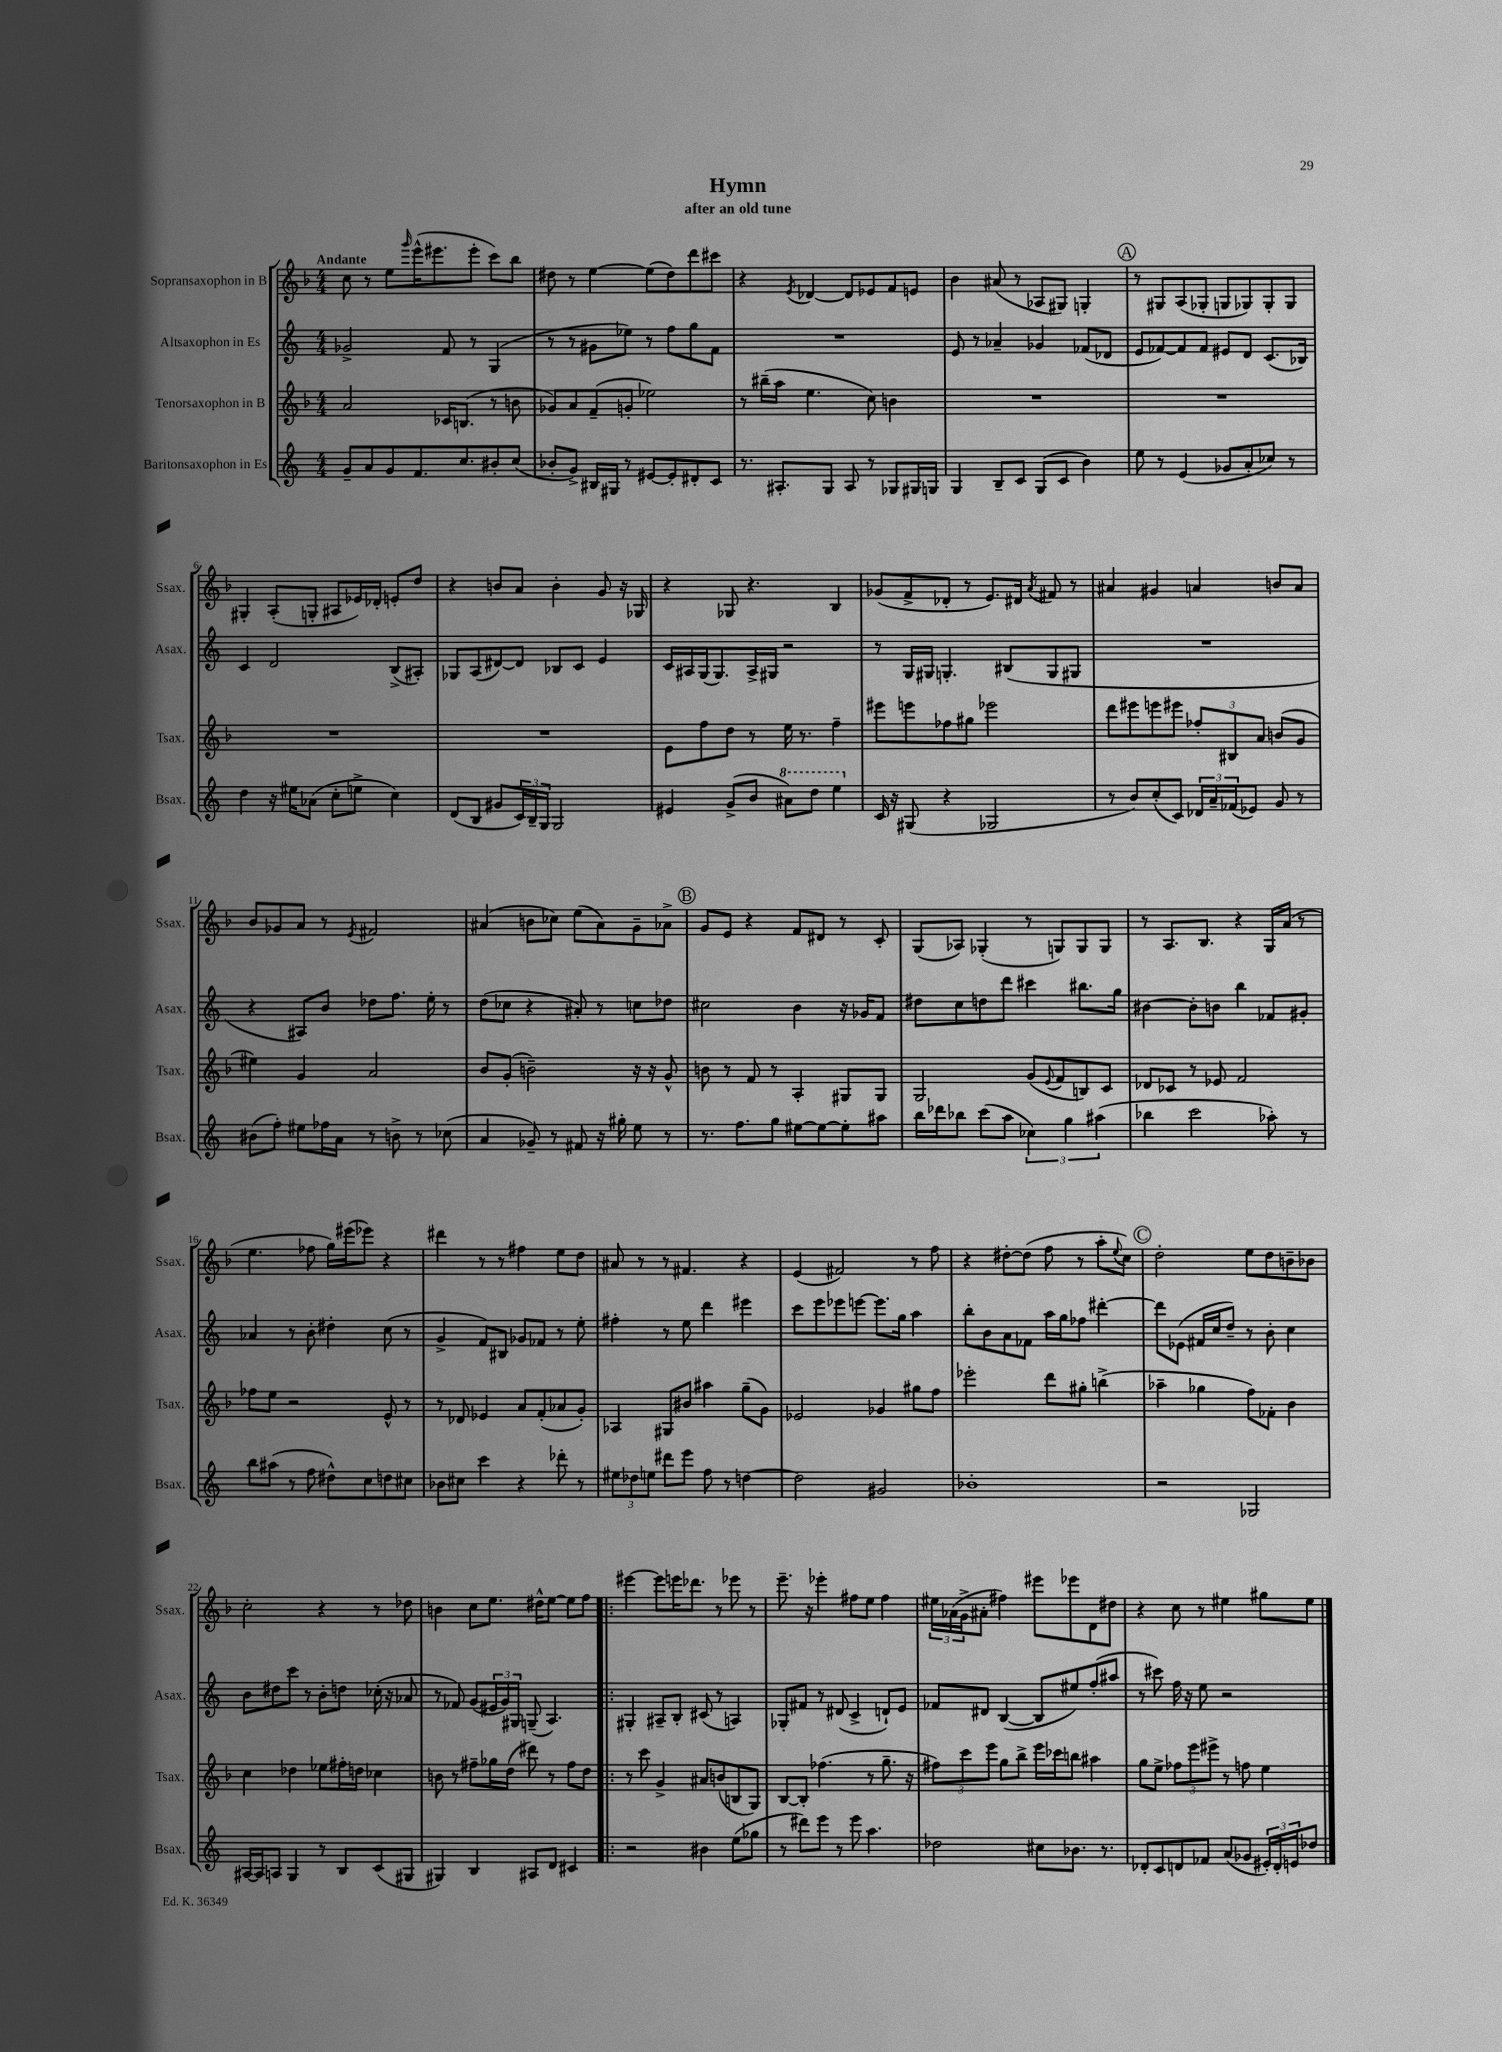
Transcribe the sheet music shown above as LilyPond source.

\header { title = "Hymn" subtitle = "after an old tune" }
<<
\new StaffGroup <<
\new Staff = "s0" \with { instrumentName = "Sopransaxophon in B" shortInstrumentName = "Ssax." } {
    \clef treble \key f \major \numericTimeSignature \time 4/4 \tempo "Andante"
    c''8 r8 e''8 \grace { g'''16 } e'''16-^( eis'''8. eis'''8-. c'''8) bes''8 |
    dis''8 r8 e''4~ e''8( dis''8) d'''8 cis'''8 |
    r4 \acciaccatura { e'8 } des'4~ des'8 ees'8 f'8 e'8 |
    bes'4 ais'8( r8 aes8 gis8) g4-. |
    \mark \markup { \circle "A" } r8 gis8 a8( ges8-. g8 ges8) ges8-. ges8 |
    gis4-. a8-.( g8-. ais8 ees'16) des'16-. e'8-. d''8 |
    r4 b'8 a'8 b'4-. g'8 r16 ges16 |
    r4 ges8 r4. bes4 |
    ges'8( f'8-> des'8-. r8 e'8.) dis'16 \acciaccatura { a'8 } fis'8 r8 |
    ais'4 gis'4 a'4 b'8 a'8 |
    bes'8 ges'8 a'8 r8 \acciaccatura { e'8 } fis'2 |
    ais'4( b'8 ces''8) e''8( ais'8) g'8-- aes'8-> |
    \mark \markup { \circle "B" } g'8 e'8 r4 f'8 dis'8 r8 c'8-. |
    g8( aes8) ges4-.( r8 g8) g8 g8 |
    r8 a8. bes8. r4 g16 a'16( r8 |
    e''4. fes''8 g''16) eis'''16( ees'''8) r4 |
    dis'''4 r8 r8 fis''4 e''8 d''8 |
    ais'8 r8 r8 fis'4. r4 |
    e'4( fis'2) r8 f''8 |
    r4 dis''8~-. dis''8( f''8 r8 a''8-. \appoggiatura { e''8 } c''8) |
    \mark \markup { \circle "C" } d''2-. e''8 d''8 b'8-- bes'8 |
    c''2-. r4 r8 des''8 |
    b'4 c''8 e''8. dis''16-^ e''8~ e''8 f''8 |
    \bar ".|:" eis'''4~ eis'''8 e'''16 des'''8. r8 ees'''8 r8 |
    e'''8.-- r16 ees'''4-. fis''8 e''8 fis''4 |
    \tuplet 3/2 { eis''16 aes'16( g'16-> } ais'8-. fis''4) eis'''8 ees'''8 d'8 dis''8 |
    r4 c''8 r8 eis''4 gis''8 eis''8 \bar "|." |
}
\new Staff = "s1" \with { instrumentName = "Altsaxophon in Es" shortInstrumentName = "Asax." } {
    \clef treble \key c \major \numericTimeSignature \time 4/4
    ges'2-> f'8 r8 g4( |
    r8 r8 gis'8 ees''8) r8 f''8 g''8 f'8 |
    R1 |
    e'8 r8 aes'4-- ges'4 fes'8( des'8 |
    \mark \markup { \circle "A" } e'8 fes'8~) fes'8 fes'8 eis'8 d'8 c'8.( bes16) |
    c'4 d'2 b8->( ais8-.) |
    ges8 a8( dis'8~) dis'8 bes8 c'8 e'4 |
    c'16 ais16 g16( g8.) ais16-> gis16 r2 |
    r8 g16 gis16 g4.-. bis8( g8 gis8 |
    R1 |
    r4 ais8) b'8 des''8 f''8. e''16-. r8 |
    d''8( ces''8 r4 ais'8-.) r8 c''8 des''8 |
    \mark \markup { \circle "B" } cis''2 b'4 r16 ges'16 f'8 |
    dis''8 c''8 d''8 d'''8 cis'''4 bis''8. g''16 |
    bis'4~ bis'8-. b'8 b''4 fes'8 gis'8-. |
    aes'4 r8 b'8-. dis''4-. c''8( r8 |
    g'4-> f'8) bis8 ges'8 fes'8 r8 e''8-. |
    fis''4-. r8 e''8 d'''4 eis'''4 |
    c'''8 e'''8 ees'''8 e'''8~ e'''8. g''16 a''4 |
    b''8-. b'8 a'8 fes'8 a''16 g''16 fes''8 dis'''4~-. |
    \mark \markup { \circle "C" } dis'''8 ees'8( fis'16 c''16 d''8--) r8 b'8-. c''4 |
    b'8 dis''8 c'''8 r8 b'8-. d''8 ces''16-.( r16 aes'8 |
    r8 fes'8) g'8( \tuplet 3/2 { eis'16 g'16) gis16 } g8--( a4.) |
    \bar ".|:" gis4-. ais8-- b8-. cis'8( r8 a4) |
    ges8-. fis'8 r8 dis'8( c'4-> d'8-!) e'8 |
    fes'8 dis'8 b4~( b8 eis''8) f''8-.( ais''8 |
    r8 cis'''8) f''16 r16 e''8 r2 \bar "|." |
}
\new Staff = "s2" \with { instrumentName = "Tenorsaxophon in B" shortInstrumentName = "Tsax." } {
    \clef treble \key f \major \numericTimeSignature \time 4/4
    a'2 ces'16 b8.( r8 b'8 |
    ges'8) a'8 f'8--( g'8-. ees''2) |
    r8 bis''16--( a''16 e''4. c''8) b'4 |
    R1 |
    \mark \markup { \circle "A" } R1 |
    R1 |
    R1 |
    e'8 f''8 d''8 r8 e''16 r8. f''4-- |
    eis'''8 e'''8 fes''8 gis''8 ees'''2 |
    d'''8 eis'''8 e'''8 eis'''8 \tuplet 3/2 { fes''8-. bis8 a'8 } b'8( g'8 |
    eis''4) g'4 a'2 |
    bes'8 g'8-.( b'2--) r16 r16 g'8-^ |
    \mark \markup { \circle "B" } b'8 r8 f'8 r8 a4-. gis8 gis8 |
    g2 g'8( \appoggiatura { e'8 } f'8 b8) c'8 |
    des'8 ces'8 r8 ees'8 f'2 |
    fes''8 e''8 r2 e'8-^ r8 |
    r8 des'8 ees'4 a'8 f'8-.( aes'8 g'8-.) |
    aes4 gis8 bis'8 ais''4 g''8--( g'8) |
    ees'2 ges'4 gis''8 f''8 |
    ees'''2-. d'''8 gis''8-. b''4->( |
    \mark \markup { \circle "C" } aes''4-- ges''4 f''8) fes'8-. bes'4 |
    c''4 des''4 ees''8 fis''16-. d''16 ces''4 |
    b'8 r8 fis''8-- ges''16 d''16( dis'''8) r8 fis''8 d''8 |
    \bar ".|:" r8 c'''8 g'4-> ais'8 b'8( b8 g8) |
    bes8~ bes8-. fes''4.( r8 g''8.-- r16 |
    \tuplet 3/2 { fis''8) c'''8 e'''8 } g''8 bes''8-> e'''16 ces'''16 b''8 ais''4 |
    g''8 e''8-> \tuplet 3/2 { fes''8 e'''8 eis'''8-> } r8 f''8 e''4 \bar "|." |
}
\new Staff = "s3" \with { instrumentName = "Baritonsaxophon in Es" shortInstrumentName = "Bsax." } {
    \clef treble \key c \major \numericTimeSignature \time 4/4
    g'8-- a'8 g'8 f'8. c''8. bis'8-. c''8( |
    bes'8-. g'8->) bis16 gis16 r8 eis'8~ eis'8-. dis'8-. c'8 |
    r8. ais8.-. g8 ais8 r8 ges8 gis16 g16 |
    g4 b8-- c'8 g8( c'8 b'4) |
    \mark \markup { \circle "A" } e''8 r8 e'4( ges'8 a'8-. ces''8) r8 |
    d''4 r16 eis''16 aes'8( c''8-. e''8-> c''4) |
    d'8( b8 gis'8 \tuplet 3/2 { c'16) b16-- g16 } g2 |
    eis'4 g'8->( b'8 \ottava #1 ais''8) d'''8 e'''4 \ottava #0 |
    c'16 r16 gis8( r4 ges2 |
    r8 b'8) c''8-.( c'8) \tuplet 3/2 { des'16 a'16-- fes'16( } ees'8) g'8 r8 |
    bis'8( f''8-.) eis''8 fes''16 a'16 r8 b'8-> r8 ces''8( |
    a'4 ges'8--) r8 fis'8 r16 gis''16-. e''8 r8 |
    \mark \markup { \circle "B" } r8. f''8. g''8 eis''8~ eis''8~ eis''8-. ais''8 |
    b''16 des'''16 bes''8 c'''8( a''8 \tuplet 3/2 { ces''4) g''4 ais''4( } |
    bes''4 c'''2 aes''8-.) r8 |
    b''8 ais''8( r8 f''8 dis''8-^) c''8 d''8 cis''8 |
    bes'8 cis''8 c'''4 r4 des'''8-. r8 |
    \tuplet 3/2 { eis''8 des''8 e''8 } dis'''8 e'''8 f''8 r8 d''4~ |
    d''2 gis'2 |
    bes'1-. |
    \mark \markup { \circle "C" } r2 ges2 |
    ais16~ ais16 a8 g4 r8 b8 c'8( gis8 |
    gis4) b4 ais8 d'8 cis'4 |
    \bar ".|:" r2 bis'4 e''8( ges''8 |
    r8 dis'''8) e'''8 r8 e'''8 a''4. |
    des''2 cis''8 bes'8. r8. |
    des'8-. c'8 d'8 fes'8 a'8( ges'8 \tuplet 3/2 { eis'16-.) d'16-. e'16 } des''8 \bar "|." |
}
>>
>>
